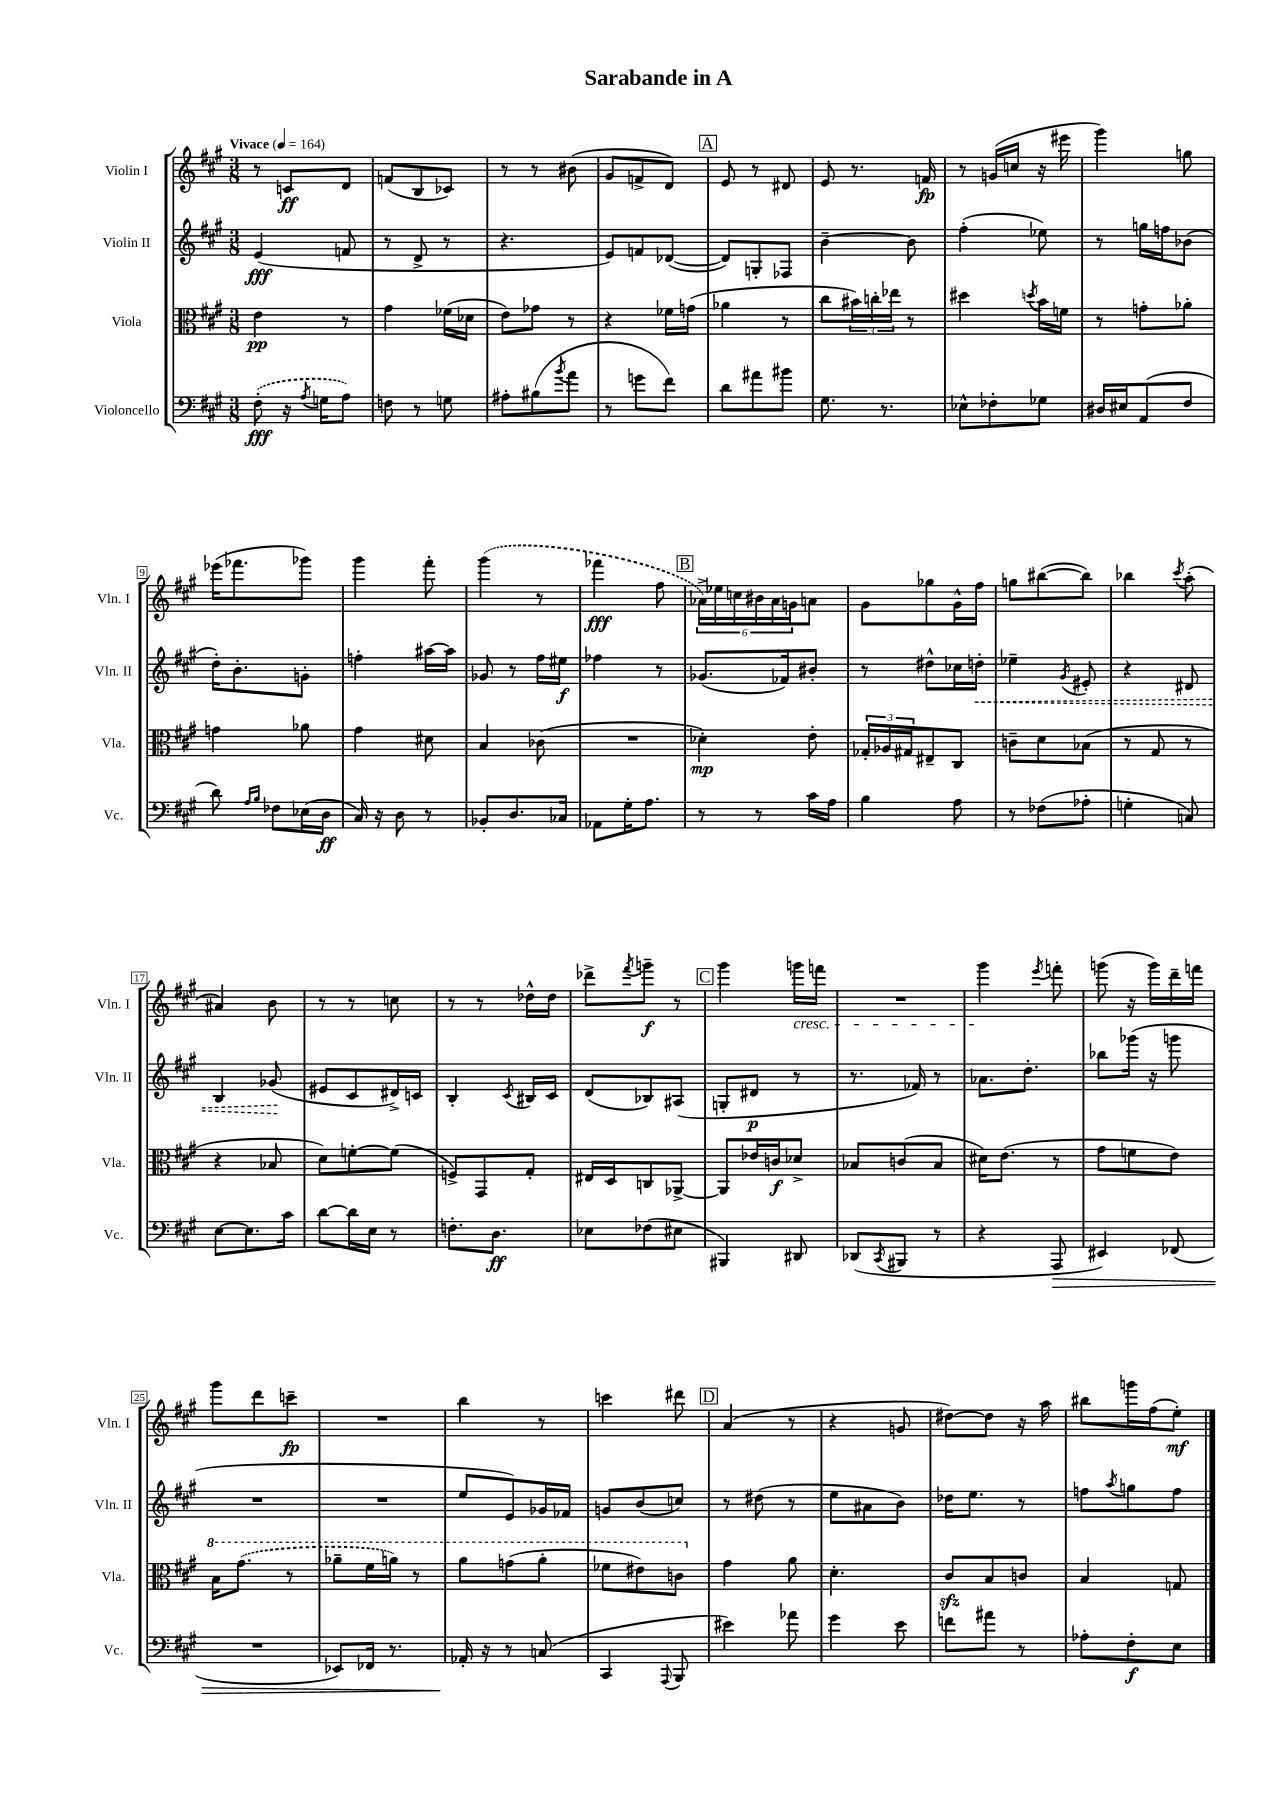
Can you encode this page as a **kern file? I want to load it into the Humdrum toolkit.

**kern	**kern	**kern	**kern
*staff4	*staff3	*staff2	*staff1
*clefF4	*clefC3	*clefG2	*clefG2
*k[f#c#g#]	*k[f#c#g#]	*k[f#c#g#]	*k[f#c#g#]
*M3/8	*M3/8	*M3/8	*M3/8
*MM164	*MM164	*MM164	*MM164
(8F#'\	4e\	(4e/	8r
16r	.	.	8c/L
8qA/	.	.	.
16G\LK	.	.	.
8A\J)	8r	8f/	8d/J
=	=	=	=
8F\	4g#\	8r	(8f/L
8r	.	8d^/	8B/
8G\	(16f-\LL	8r	8c-/J)
.	16d-\JJ	.	.
=	=	=	=
8A#'\L	8e\L)	4.r	8r
(8B#\	8g-\J	.	8r
8qb/	.	.	.
8a\J	8r	.	(8b#\
=	=	=	=
8r	4r	8e/L)	8g#/L
8g\L	.	8f/	8f^/
8f#\J)	16f-\LL	([8d-/J	8d/J)
.	(16g\JJ	.	.
=	=	=	=
8d\L	4a-\	8d-/]L)	8e/
8a#\	.	8G'/	8r
8b#\J	8r	8F-/J	8d#/
=	=	=	=
8.G#\	8cc#\L	[4b~\	8e/
.	24b#\L)	.	8.r
.	24cc'\	.	.
8.r	.	.	.
.	24ee-\JJ	.	.
.	8r	8b\]	.
.	.	.	16f/
=	=	=	=
8E-^^\L	4dd#\	(4ff#'\	8r
8F-'\	.	.	(16g/LL
.	.	.	16cc/JJ
.	8qdd/	.	.
8G-\J	16b\LL	8ee-\)	16r
.	16f\JJ	.	16eee#\
=	=	=	=
16D#/LL	8r	8r	4ggg#\)
16E#/J	.	.	.
(8AA/	8g'\L	16gg\LL	.
.	.	16ff\J	.
8F#/J	8a-'\J	(8b-\J	8gg\
=	=	=	=
8d\)	4g\	16dd'\LK)	(16eee-\LK
.	.	8.b'\	8.fff-\
16qqA/LL	.	.	.
16qqB/JJ	.	.	.
8F-\L	.	.	.
(16E-\L	8a-\	8g'\J	8ggg-\J)
16D\JJ	.	.	.
=	=	=	=
16C#/)	4g#\	4ff'\	4ggg#\
16r	.	.	.
8D\	.	.	.
8r	8d#\	[16aa#\LL	8fff#'\
.	.	16aa#\]JJ	.
=	=	=	=
8BB-'/L	4B/	8g-/	(4ggg#\
8.D/	.	8r	.
.	(8c-\	16ff#\LL	8r
16C-/Jk	.	16ee#\JJ	.
=	=	=	=
8AA-\L	4.r	4ff-\	4fff-\
16G#'\K	.	.	.
8.A\J	.	.	.
.	.	8r	8ff#\
=	=	=	=
8r	4d-'\)	(8.g-/L	24a-^\LL)
.	.	.	24ee-\
.	.	.	24cc\
8r	.	.	24b#\
.	.	.	24a-\
.	.	16f-/k)	.
.	.	.	24g\J
16c#\LL	8e'\	8b#'/J	8a\J
16A\JJ	.	.	.
=	=	=	=
4B\	24G-'/LL	8r	8g#\L
.	24A-/	.	.
.	24G#/J	.	.
.	8E#~/	8dd#^^\L	8gg-\
8A\	8C#/J	16cc-\L	16g#^^\L
.	.	16dd'\JJ	16ff#\JJ
=	=	=	=
8r	8c~\L	4ee-~\	8gg\L
(8F-\L	8d\	.	([8bb#\
.	.	8qg#/	.
8A-'\J	(8B-\J	8e#'/	8bb#\]J)
=	=	=	=
4G'\	8r	4r	4bb-\
.	8G#/	.	.
.	.	.	8qccc#/
8C/)	8r	8d#/	(8aa'\
=	=	=	=
[8E\L	4r	4B/	4a#/)
8.E\]	.	.	.
.	8B-/	(8g-/	8b\
16c#\Jk	.	.	.
=	=	=	=
[8d\L	8d\L)	8e#/L	8r
16d\]L	[8f'\	8c#/	8r
16E\JJ	.	.	.
8r	(8f\]J	16d#^/L)	8cc\
.	.	16c/JJ	.
=	=	=	=
8.F'\L	8F^/L)	4B'/	8r
.	8GG#/	.	8r
8.D\J	.	.	.
.	.	8qc#/	.
.	8G#'/J	16B#/LL	16dd-^^\LL
.	.	16c#/JJ	16dd-\JJ
=	=	=	=
8E-\L	16E#/LL	(8d/L	8ddd-^\L
.	16D/J	.	.
.	.	.	8qfff#/
(8F-\	8C/	8B-/)	8ggg~\J
8E#\J	[8AA-^/J	(8A#/J	8r
=	=	=	=
4BBB#/)	8AA-/]L	8G'/L	4ggg#\
.	16e-/L	8d#/J	.
.	16c/J	.	.
8DD#/	8d-^/J	8r	16ggg\LL
.	.	.	16fff\JJ
=	=	=	=
(8DD-/L	8B-/L	8.r	4.r
8qCC#/	.	.	.
8BBB#/J	(8c/	.	.
.	.	16f-/)	.
8r	8B-/J	8r	.
=	=	=	=
4r	16d#\LK)	8.a-\L	4ggg#\
.	(8.e\J	.	.
.	.	8.dd'\J	.
.	.	.	8qeee/
8AAA/	8r	.	8fff'\
=	=	=	=
4EE#/)	8g#\L	8bb-\L	(8ggg\
.	8f\	(16ggg-\Jk	16r
.	.	16r	16ggg\LL)
(8FF-/	8e\J)	8ggg\	16ddd~\
.	.	.	16fff\JJ
=	=	=	=
4.r	16b\LK	4.r	8ggg#\L
.	(8.gg#\J	.	.
.	.	.	8ddd\
.	8r	.	8ccc~\J
=	=	=	=
8EE-/L)	8aa-~\L	4.r	4.r
16FF-/Jk	16ff#\L	.	.
8.r	16aa\JJ)	.	.
.	8r	.	.
=	=	=	=
16AA-'/	8aa\L	8ee/L	4bb\
16r	.	.	.
8r	(8gg\	8e/)	.
(8C/	8aa'\J	16g-/L	8r
.	.	16f-/JJ	.
=	=	=	=
4CC#/	8ff-\L	8g/L	4ccc\
.	8ee#\)	(8b/	.
8qqAAA/	.	.	.
8BBB/	8cc\J	8cc/J)	8ddd#\
=	=	=	=
4e#\)	4g#\	8r	(4a/
.	.	(8dd#\	.
8a-\	8a\	8r	8r
=	=	=	=
4g#\	4.d'\	8ee\L	4r
.	.	8a#\	.
8e\	.	8b\J)	8g/
=	=	=	=
8f\L	8c#/L	16dd-\LK	[8dd#\L)
.	.	8.ee\J	.
8a#\J	8B/	.	8dd#\]J
8r	8c/J	8r	16r
.	.	.	16aa\
=	=	=	=
8A-'\L	4B/	8ff\L	8bb#\L
.	.	8qaa/	.
8F#'\	.	8gg\	16ggg\L
.	.	.	(16ff#\J
8E\J	8G/	8ff\J	8ee'\J)
==	==	==	==
*-	*-	*-	*-
